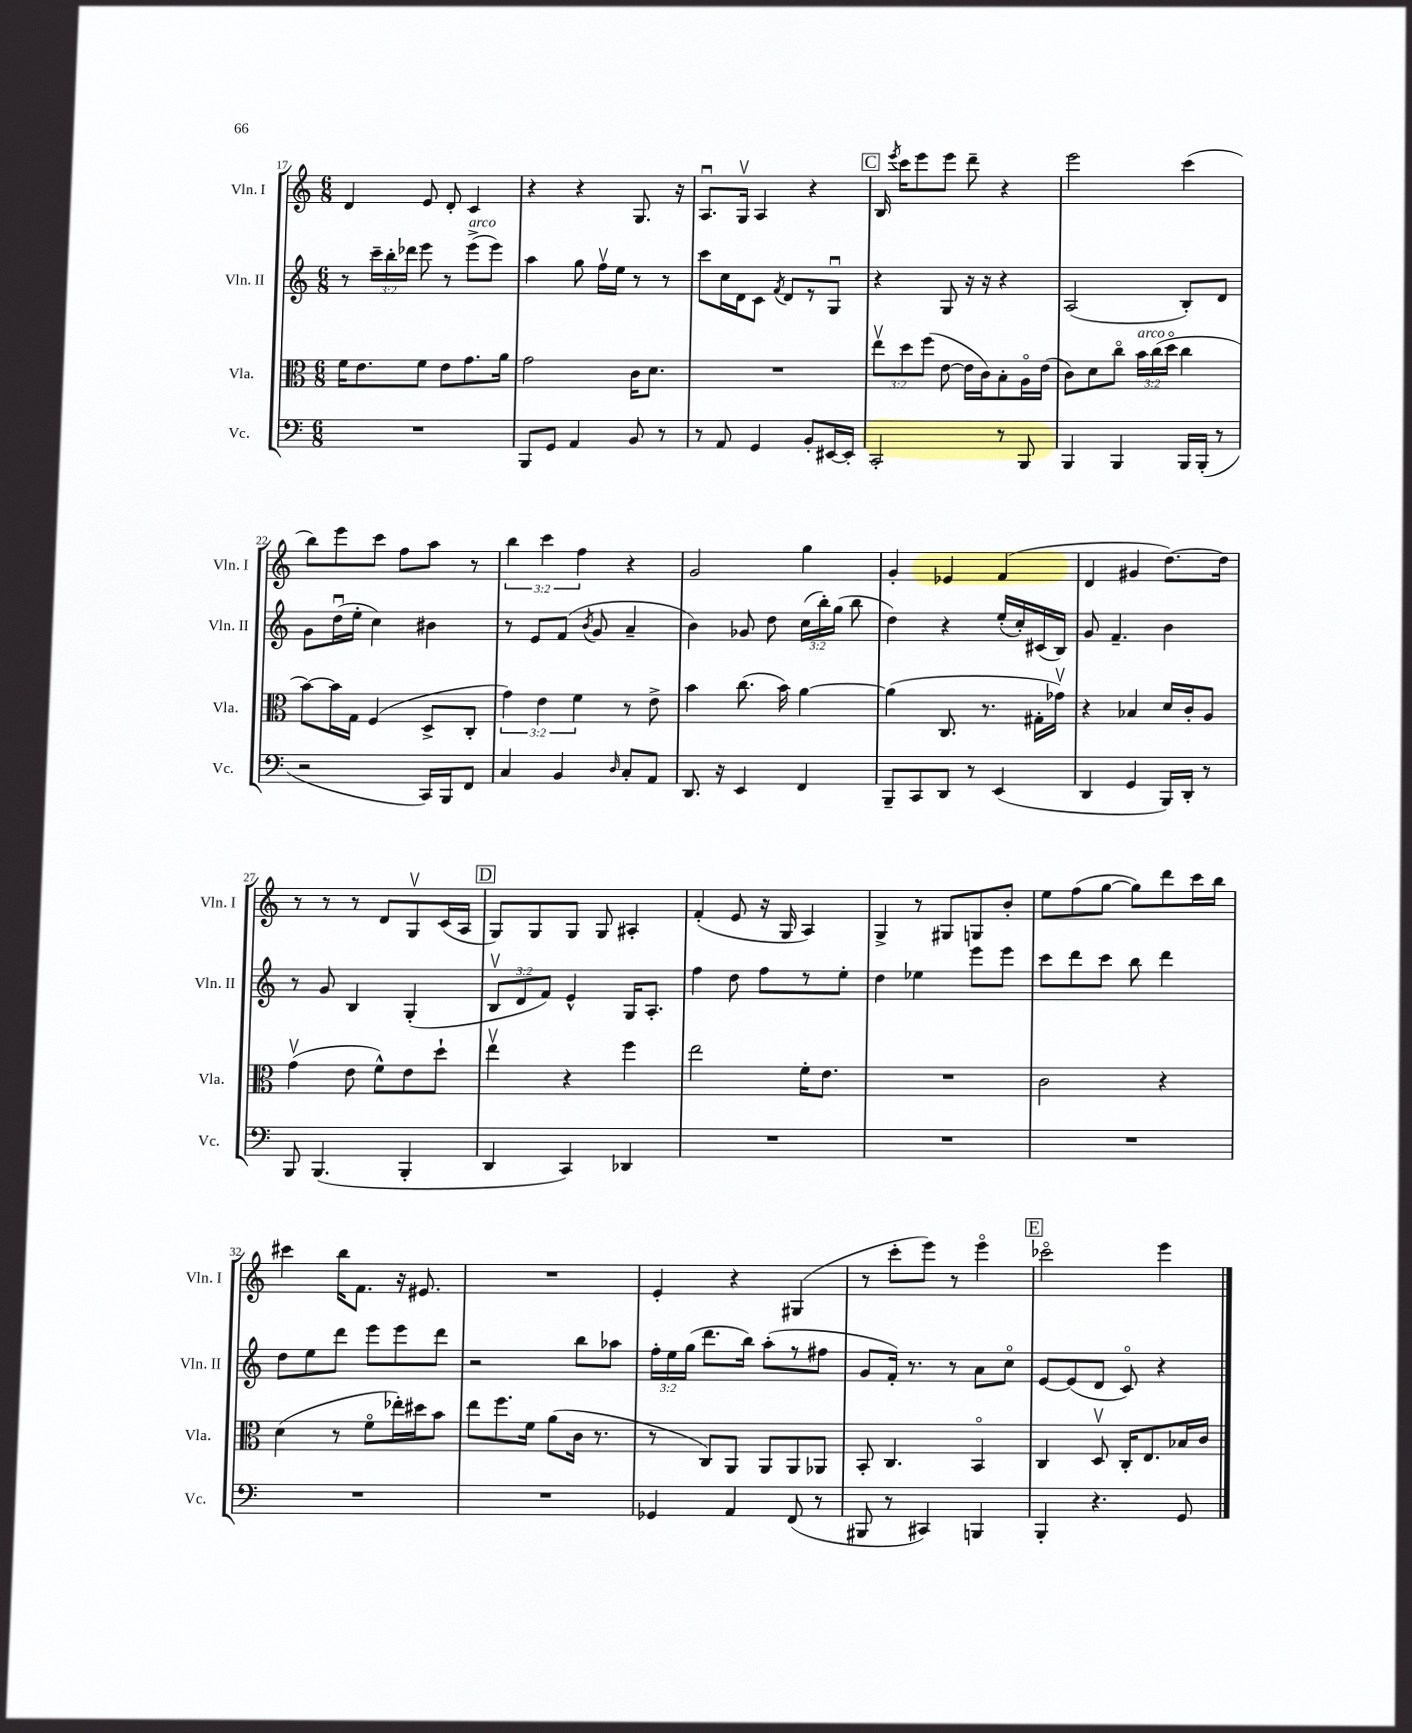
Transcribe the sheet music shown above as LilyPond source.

<<
\new StaffGroup <<
\new Staff = "s0" \with { instrumentName = "Vln. I" shortInstrumentName = "Vln. I" } {
    \clef treble \key c \major \numericTimeSignature \time 6/8 \override Staff.TupletNumber.text = #tuplet-number::calc-fraction-text
    \autoBeamOff d'4 e'8 d'8-. c'4 |
    r4 r4 g8. r16 |
    a8.[\downbow g16]\upbow a4 r4 |
    \mark \markup { \box "C" } b16 \acciaccatura { e'''8 } c'''16[ e'''8 e'''8] d'''8-- r4 |
    e'''2 c'''4( |
    b''8[) e'''8 c'''8] f''8[ a''8] r8 |
    \tuplet 3/2 { b''4 c'''4 f''4 } r4 |
    g'2 g''4 |
    g'4-. ees'4 f'4( |
    d'4 gis'4 d''8.[~) d''16] |
    r8 r8 r8 d'8[ g8\upbow c'16( a16] |
    \mark \markup { \box "D" } g8[) g8 g8] g8 ais4-. |
    f'4-.( e'8 r16 g16 a4) |
    g4-> r8 gis8[ g8 b'8]-. |
    e''8[ f''8( g''8]~ g''8[) d'''8 c'''16 b''16] |
    cis'''4 b''16[ f'8.] r16 eis'8. |
    R2. |
    e'4-. r4 gis4( |
    r8 c'''8[-. e'''8]) r8 e'''4\flageolet |
    \mark \markup { \box "E" } ces'''2\flageolet e'''4 \bar "|." |
}
\new Staff = "s1" \with { instrumentName = "Vln. II" shortInstrumentName = "Vln. II" } {
    \clef treble \key c \major \numericTimeSignature \time 6/8 \override Staff.TupletNumber.text = #tuplet-number::calc-fraction-text
    \autoBeamOff r8 \tuplet 3/2 { c'''16[-- b''16-. des'''16] } e'''8 r8 e'''8[->^\markup { \italic "arco" }( e'''8]) |
    a''4 g''8 f''16[\upbow e''16] r8 r8 |
    c'''8[ c''16 d'16 c'8] \acciaccatura { f'8 } d'8[ r8 g8]\downbow |
    \mark \markup { \box "C" } r4 g8 r16 r16 r4 |
    a2( b8[-.) d'8] |
    g'8[ d''16\downbow( e''16]-. c''4) bis'4 |
    r8 e'8[ f'8]( \acciaccatura { b'8 } g'8 a'4-- |
    b'4) ges'8 d''8 \tuplet 3/2 { c''16[( b''16-.) g''16]( } b''8 |
    d''4) r4 e''16[-.( c''16-.) cis'16( b16]) |
    g'8 f'4.-- b'4 |
    r8 g'8 b4 g4-.( |
    \mark \markup { \box "D" } \tuplet 3/2 { b8[\upbow d'8 f'8]) } e'4-^ g16[ a8.]-. |
    f''4 d''8 f''8[ r8 e''8]-. |
    d''4 ees''4 e'''8[ e'''8] |
    c'''8[ d'''8 c'''8] b''8 d'''4 |
    d''8[ e''8 d'''8] e'''8[ e'''8 d'''8] |
    r2 b''8[ aes''8] |
    \tuplet 3/2 { f''16[-. e''16 g''16]( } d'''8.[ b''16]) a''8[-.( r8 fis''8] |
    g'8[ f'16]-.) r8. r8 a'8[ c''8]\flageolet |
    \mark \markup { \box "E" } e'8[~ e'8( d'8] c'8\flageolet) r4 \bar "|." |
}
\new Staff = "s2" \with { instrumentName = "Vla." shortInstrumentName = "Vla." } {
    \clef alto \key c \major \numericTimeSignature \time 6/8 \override Staff.TupletNumber.text = #tuplet-number::calc-fraction-text
    \autoBeamOff f'16[ e'8. f'8] e'8[ g'8. a'16] |
    g'2 c'16[ d'8.] |
    R2. |
    \mark \markup { \box "C" } \tuplet 3/2 { e''8[\upbow d''8 f''8]( } e'8~ e'16[ c'16) b8-. a16\flageolet e'16]( |
    c'8[) d'8 c''8]\flageolet \tuplet 3/2 { b'16[^\markup { \italic "arco" } c''16( d''16]\flageolet } c''4 |
    b'8[~) b'16 g16] f4( d8[-> c8]-. |
    \tuplet 3/2 { g'4) e'4 f'4 } r8 e'8-> |
    b'4 c''8.( b'16) a'4~ |
    a'4( c8. r8. gis16[-. ges'16]\upbow) |
    r4 bes4 d'16[ c'16-. a8] |
    g'4\upbow( e'8 f'8[-^) e'8 d''8]-! |
    \mark \markup { \box "D" } e''4\upbow r4 f''4 |
    e''2 f'16[-. e'8.] |
    R2. |
    c'2 r4 |
    d'4( r8 f'8[\flageolet ees''16-.) dis''16 b'8] |
    e''8[ f''8. f'16] a'8[( c'16] r8. |
    r8 c8[) a,8] a,8[ a,8 aes,8] |
    b,8-. c4. b,4\flageolet |
    \mark \markup { \box "E" } c4 d8\upbow c16[-. e8. bes16 c'16] \bar "|." |
}
\new Staff = "s3" \with { instrumentName = "Vc." shortInstrumentName = "Vc." } {
    \clef bass \key c \major \numericTimeSignature \time 6/8
    \autoBeamOff R2. |
    b,,8[ g,8] a,4 b,8 r8 |
    r8 a,8 g,4 b,8[-. eis,16~ eis,16]-. |
    \mark \markup { \box "C" } c,2-. r8 b,,8 |
    b,,4 b,,4 b,,16[ b,,16]-.( r8 |
    r2 c,16[) b,,16 f,8] |
    c4 b,4 \grace { d16 } c8[-. a,8] |
    d,8. r16 e,4 f,4 |
    b,,8[-- c,8 d,8] r8 e,4( |
    d,4 g,4 b,,16[) d,16]-. r8 |
    b,,8 b,,4.( b,,4-. |
    \mark \markup { \box "D" } d,4 c,4) des,4 |
    R2. |
    R2. |
    R2. |
    R2. |
    R2. |
    ges,4 a,4 f,8( r8 |
    bis,,8 r8 cis,4) b,,4 |
    \mark \markup { \box "E" } b,,4-. r4. g,8 \bar "|." |
}
>>
>>
\layout { \context { \Score currentBarNumber = #17 } }
